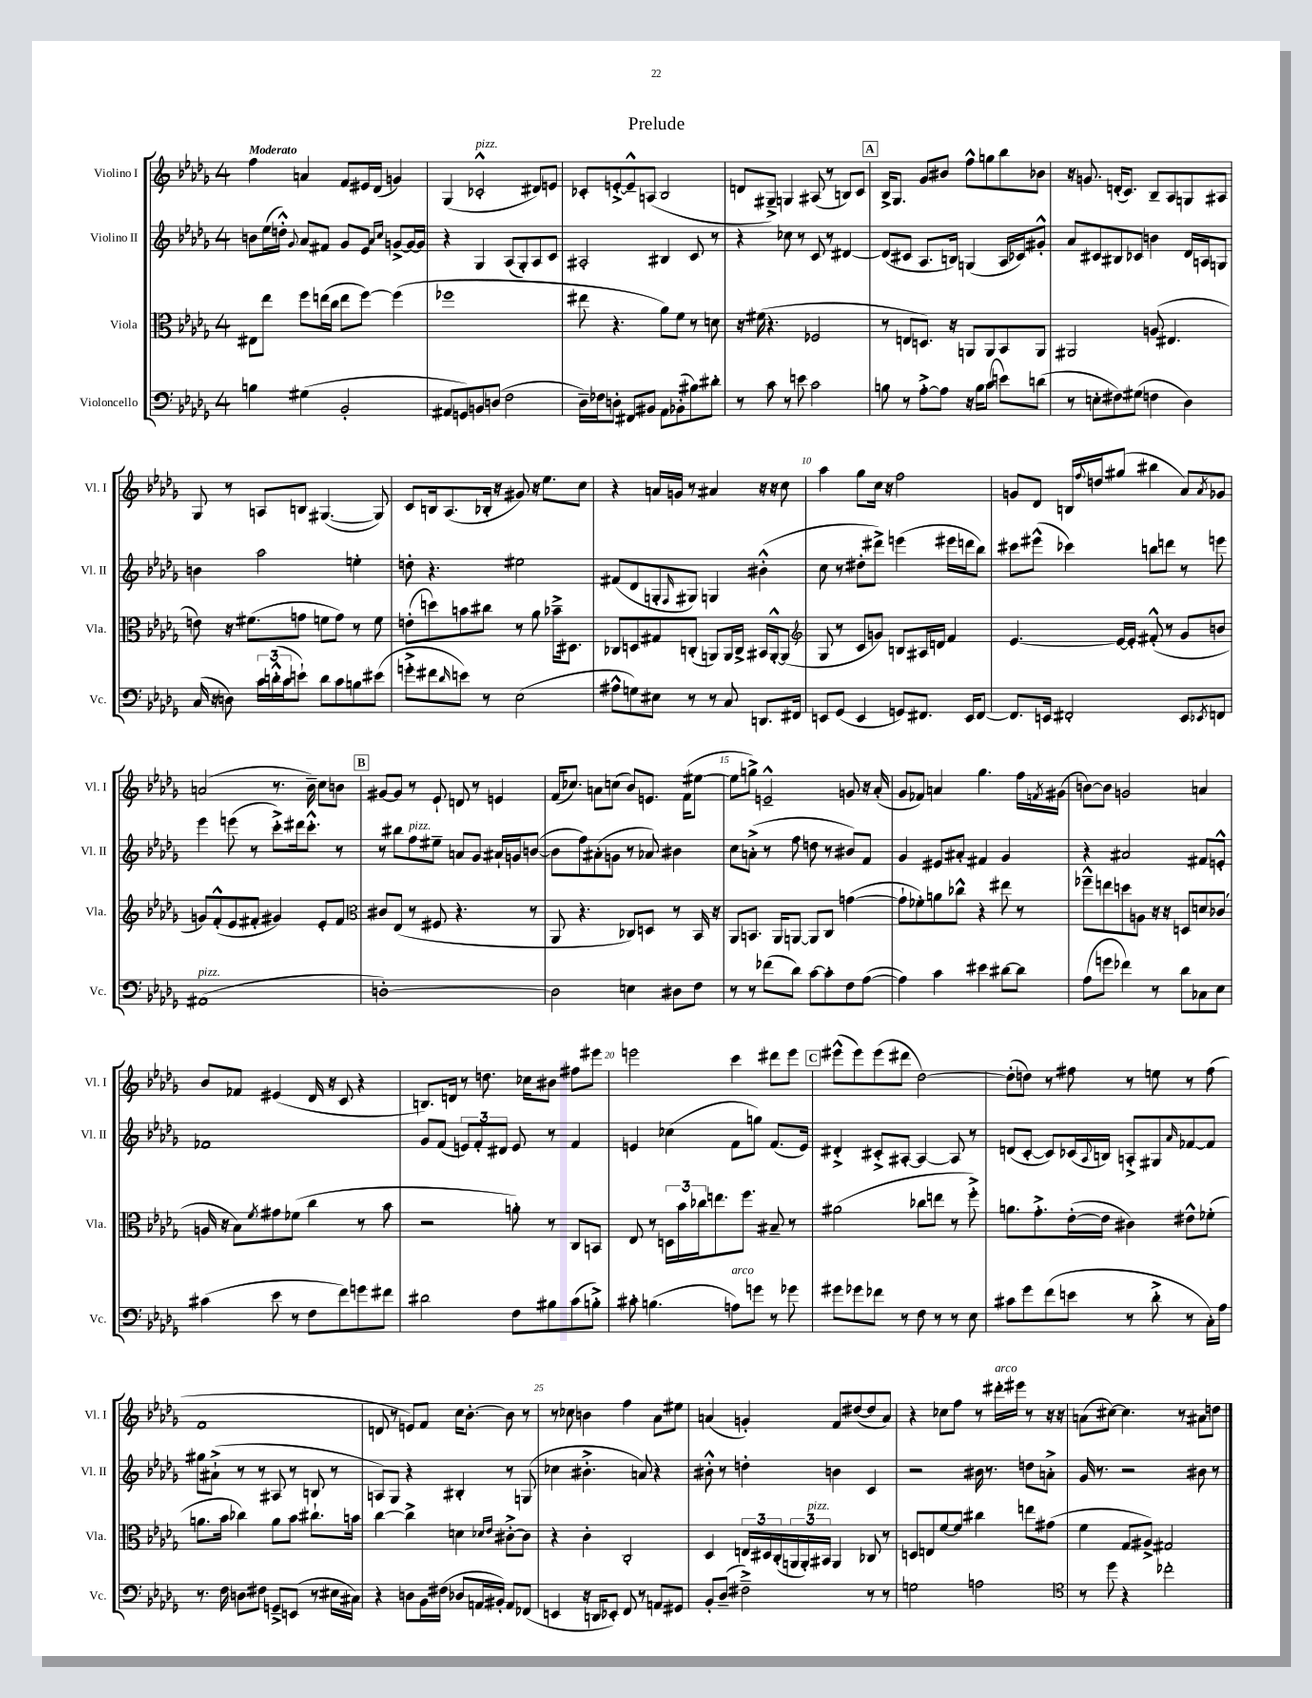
\header { title = "Prelude" }
<<
\new StaffGroup <<
\new Staff = "s0" \with { instrumentName = "Violino I" shortInstrumentName = "Vl. I" } {
    \clef treble \key des \major \once \override Staff.TimeSignature.style = #'single-digit \time 4/4 \tempo "Moderato"
    f''4 a'4 f'8 eis'16 des'16( g'4) |
    ges4( ces'2-.-^^\markup { \italic "pizz." } dis'8) e'8 |
    ces'8-. e'8~-.-> e'8---^ a8( bes2 |
    d'8 gis8--->) g4 ais8( r8 b8) c'8 |
    \mark \markup { \box "A" } bes16-> ges8. ges'8 bis'8 f''8-^ g''8 bes''8 bes'8 |
    r16 g'8. d'16-.( c'8.) bes8-- aes8 g8 ais8 |
    ges8 r8 a8 b8 gis4.~( gis8) |
    c'8 b16 aes8.( bes16-. r16 gis'8) r16 ees''8. c''8 |
    r4 a'16 g'16 r8 ais'4 r16 r16 c''8 |
    aes''4 ges''8 c''16 r16 f''2 |
    g'8 des'8 b16 \appoggiatura { f''8 } d''16 gis''8( bis''4 aes'8) \acciaccatura { aes'8 } ges'8 |
    a'2( r8. bes'16--) c''8 b'8 |
    \mark \markup { \box "B" } gis'8~ gis'8 r8 ees'8-! d'8 r8 e'4 |
    f'16( ces''8.) a'8 c''8( bes'8) e'8. f'16( eis''8~ |
    eis''8 g''8->) e'2---^ g'8 r16 aes'16-.( |
    ges'8 fes'8) a'4 ges''4. f''16 \acciaccatura { f'8 } gis'16( |
    b'8~) b'8 g'2 a'4 |
    bes'8 fes'8 eis'4( des'16 r16 c'8 r4 |
    b8.) d'16 r8 d''8. ces''16 bis'8 fis''8 eis'''8 |
    e'''2 c'''4 dis'''8 e'''8 |
    \mark \markup { \box "C" } eis'''8-^( eis'''8) eis'''8( dis'''8 des''2~) |
    des''8-.( d''8) r8 fis''8 r8 e''8 r8 fis''8( |
    f'1 |
    d'8 r8 e'8) f'8 c''16 bes'8.~-. bes'8 r8 |
    r8 ces''8 b'4 f''4 aes'8 eis''8 |
    a'4( g'4-.) f'8 dis''8~( dis''8 a'8) |
    r4 ces''8 f''8 r8 dis'''16-.^\markup { \italic "arco" } eis'''16 r8 r16 r16 |
    a'8( cis''8~) cis''4. r8 ais'8 d''8 \bar "|." |
}
\new Staff = "s1" \with { instrumentName = "Violino II" shortInstrumentName = "Vl. II" } {
    \clef treble \key des \major \once \override Staff.TimeSignature.style = #'single-digit \time 4/4
    b'8 ees''16( d''16-.-^) \appoggiatura { ges'8 } aes'8 fis'8 ges'8 ees'8 \grace { aes'16 c''16 } g'8~-> g'16~ g'16 |
    r4 ges4 aes8( ges8-.) aes8 c'8 |
    ais2-. bis4 c'8 r8 |
    r4 ces''8 r8 c'8 r8 dis'4~ |
    \mark \markup { \box "A" } dis'8( cis'8 aes8. b16) g4( aes16 ces'16) gis'8-.-^ |
    aes'8 cis'8 bis8 ces'8 b'4 des'16 a16 g8 |
    b'4 aes''2 e''4-. |
    d''8-. r4. eis''2 |
    fis'8( des'8 g8-. \grace { f16 } gis8) g4 bis'4-.-^( |
    c''8 r8 dis''8-. dis'''8->) e'''4( eis'''16 d'''16 bes''8) |
    cis'''8 eis'''8-^( ces'''4) b''8 d'''8 r8 e'''8 |
    ees'''4 e'''8( r8 c'''8-.->) dis'''16 c'''8.-.-^ r8 |
    \mark \markup { \box "B" } r8 bis''8 f''8^\markup { \italic "pizz." } eis''8-- a'8 ges'8 ais'16-! g'16 b'8~( |
    b'8 f''8) ais'8-.( g'8 r8 aes'8) bis'4 |
    c''8 a'8-.->( r8 f''8 d''8 r8 bis'8) f'8 |
    ges'4 eis'8 ais'8-. fis'4 ges'4 |
    r4 ais'2 fis'8 e'8-.-^ |
    fes'1 |
    ges'8 f'8( \tuplet 3/2 { e'8) f'8-. dis'8 } e'8 r8 f'4 |
    e'4 ces''4( f'8 g''8) f'8.( e'16) |
    \mark \markup { \box "C" } dis'4-.-> cis'8-.-> ais8~-. ais4~ ais8 r8 |
    d'8( c'8~-. c'8) ces'16( \appoggiatura { aes8 } b16) a8-.-> gis8 \grace { aes'16 } fes'8~ fes'8 |
    gis''8 ais'8-!->( r8 r8 ais8 r8 b8 r8 |
    a8) ges8 r4 bis4-. r8 g8( |
    ces''4 bis'4.-.-> a'8) r4 |
    bis'8-.-^ r8 d''4-. b'4 c'4 |
    r2 bis'16 r8. d''8 a'8-.-> |
    ges'16 r8. r2 bis'8 r8 \bar "|." |
}
\new Staff = "s2" \with { instrumentName = "Viola" shortInstrumentName = "Vla." } {
    \clef alto \key des \major \once \override Staff.TimeSignature.style = #'single-digit \time 4/4
    eis8 ees''8 f''8 e''16( c''16 e''8 f''8~) f''4( |
    fes''1 |
    eis''8 r4. aes'8) f'8 r8 d'8 |
    r16 fis'16( r4. fes2 |
    \mark \markup { \box "A" } r8 e8 d8.) r16 a,8 a,8 bes,8 a,8 |
    ais,2 a8( eis4. |
    e'8) r16 fis'8.( g'8 f'8 g'8) r8 f'8 |
    e'8-.( d''8) b'8 cis''8 r8 aes'8 bes'16---> dis8. |
    ces8 d8 gis8 c8-.( a,8) a,16 c16-> bis,16 a,16~-.-^ a,8( |
    \clef treble ges8 r8 c'8 g'8) b8 ais16 d'16 f'4 |
    ees'4.~ ees'16~ ees'16-. fis'8-.-^( r8 ges'8 b'8 |
    g'8) f'8-.-^( ees'8 fis'8-. gis'4) ees'8-. fis'8 |
    \mark \markup { \box "B" } \clef alto cis'8 ees8( r8 fis8 r4. r8 |
    aes,8 r4. ces8) d8 r8 bes,16 r16 |
    aes,8 b,8. aes,16 a,8~ a,8 c8 g'4~( |
    g'8-! fes'8-.) a'8 ces''8-^ r4 eis''8 r8 |
    fes''8---^ e''8 d''8 a8 r16 r16 d8 d'8 ces'8( |
    a16 r16 bes8) \acciaccatura { f'8 } gis'8 fes'8( c''4 r8 bes'8 |
    r2 a'8-.) r8 c8 b,8 |
    ees8 r8 \tuplet 3/2 { d16 bes'16 ces''16 } e''8. f''8. bis8-- r8 |
    \mark \markup { \box "C" } ais'2( ces''8 e''8 r8 f''8-.->) |
    a'8. ges'8.-.-> ees'16~-.( ees'16 cis'4) eis'8-^ fes'8-.( |
    a'8. bes'16 ces''4) a'8 bes'8 cis''8.-! b'16 |
    c''4~ c''4-> d'4 \grace { des'16 ees'16 } cis'8~-.-> cis'8 |
    r4 c'4-. c2-. |
    des4 \tuplet 3/2 { e16 dis16 c16-.( } \tuplet 3/2 { a,16 a,16-.) bis,16^\markup { \italic "pizz." } } a,4 ces8 r8 |
    d8 e8 f'8~ f'8 cis''4 e''8 gis'8( |
    f'4 ges8 ais8->) gis2 \bar "|." |
}
\new Staff = "s3" \with { instrumentName = "Violoncello" shortInstrumentName = "Vc." } {
    \clef bass \key des \major \once \override Staff.TimeSignature.style = #'single-digit \time 4/4
    b4 gis4( bes,2-. |
    ais,8 g,8) b,8 d8( f2 |
    des16--) fes16 d8-. fis,8 bis,8 aes,8 bes,8-.( bis8) dis'8-. |
    r8 c'8 r8 e'8 c'2 |
    \mark \markup { \box "A" } b8 r8 aes8~-.-> aes8 r16 b16 c'8( e'8) d'8( |
    r8 e8-. fis8) gis8( f4 des4) |
    c16( r16 d8) \tuplet 3/2 { c'16 d'16-.-^( c'16 } e'8-!) d'8 c'8 b8 eis'8( |
    g'8-.-> fis'8 \grace { des'16 } e'8) r8 ees2( |
    ais8-^ g8) eis8 r8 r8 c8 d,8. fis,16 |
    e,8 ges,8( e,4 g,8) fis,8. e,16 fis,8~ |
    fis,8. e,16 fis,2-. e,8 \acciaccatura { ees,8 } f,8 |
    ais,1^\markup { \italic "pizz." }( |
    \mark \markup { \box "B" } d1~-.) |
    d2 e4 dis8 f8 |
    r8 r8 fes'8( des'8) c'8~ c'8-. f8 aes8~( |
    aes4) c'4 eis'4 dis'8~ dis'8 |
    aes8( g'8 fes'4) r8 des'8 ces8 ees8 |
    cis'4( ees'8 r8 f8 f'8) g'8 fis'8 |
    dis'2 f8 bis8 c'8( b8-.->) |
    cis'8-. b4.( a8^\markup { \italic "arco" }) g'8 r8 ges'8 |
    \mark \markup { \box "C" } gis'8 ges'8 fes'8 r8 f8 r8 r8 ees8 |
    cis'8 ges'8 f'8( e'8 r8 des'8-.-> r8 c16-.) aes16 |
    r8. f16 d8 fis8 g,8---> e,8( r8 eis16 cis16) |
    r4 d8 bes,16 fis16( des8 a,16 bis,16-.) a,8 fes,8( |
    e,4 r16 d,16 ees,8-.) f,8 r8 a,8 gis,8 |
    bes,8-. des8--( fis2--->) r8 r8 |
    g2 a2 |
    \clef tenor r8 des''8 r4 ces''2-. \bar "|." |
}
>>
>>
\layout { \context { \Score \override BarNumber.break-visibility = ##(#f #t #t) barNumberVisibility = #(every-nth-bar-number-visible 5) } }
